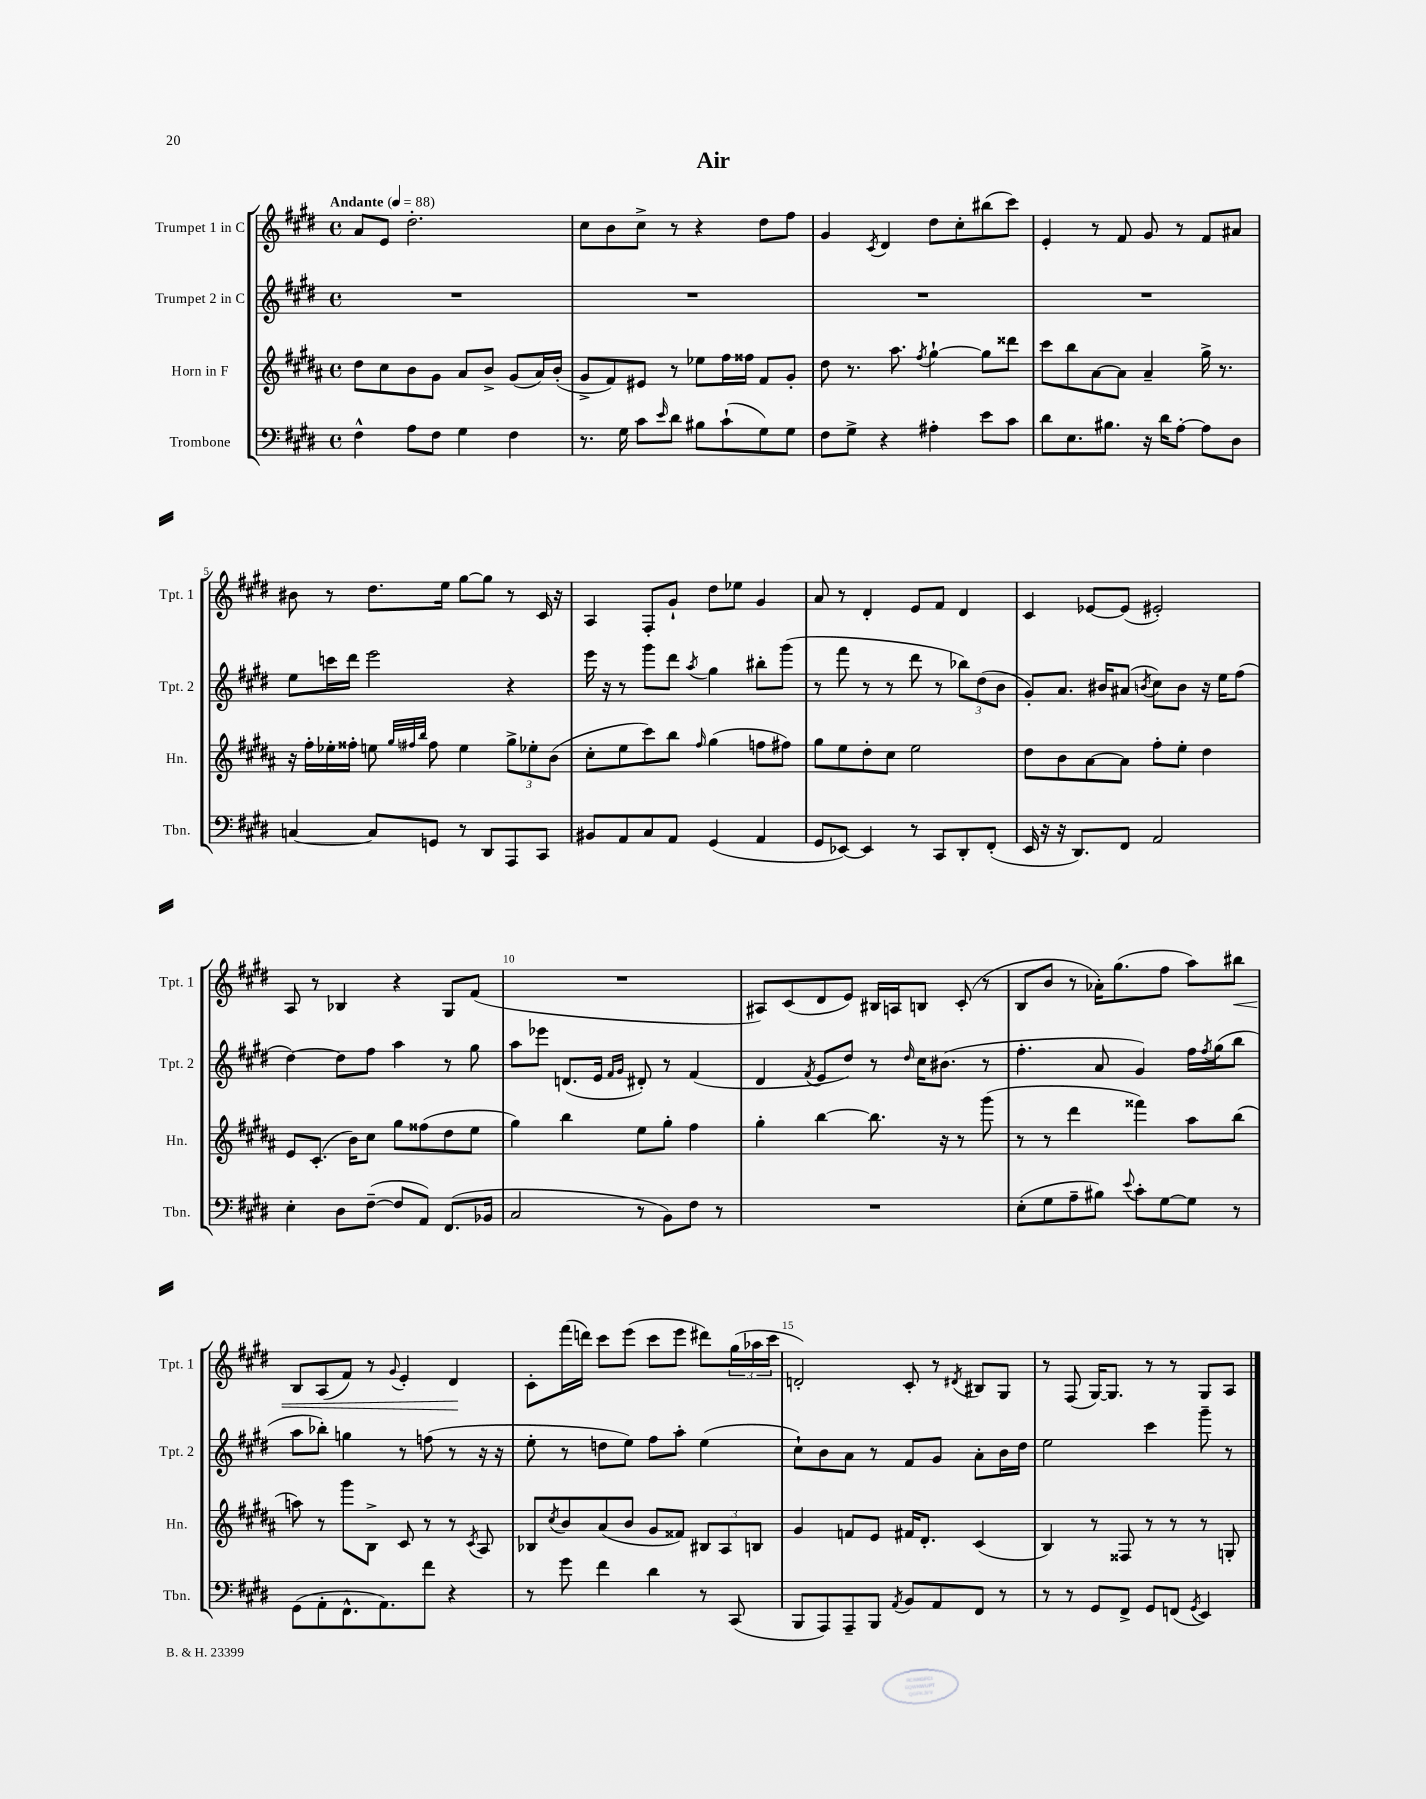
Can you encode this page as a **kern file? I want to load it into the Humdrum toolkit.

**kern	**kern	**kern	**kern	**dynam
*part4	*part3	*part2	*part1	*part1
*staff4	*staff3	*staff2	*staff1	*staff1
*I"Trombone	*I"Horn in F	*I"Trumpet 2 in C	*I"Trumpet 1 in C	*
*I'Tbn.	*I'Hn.	*I'Tpt. 2	*I'Tpt. 1	*
*clefF4	*clefG2	*clefG2	*clefG2	*
*k[f#c#g#d#]	*k[f#c#g#d#a#]	*k[f#c#g#d#]	*k[f#c#g#d#]	*
*M4/4	*M4/4	*M4/4	*M4/4	*
*met(c)	*met(c)	*met(c)	*met(c)	*
*MM88	*MM88	*MM88	*MM88	*
=1	=1	=1	=1	=1
!	!	!	!LO:TX:a:B:t=Andante	!
4F#^^\	8dd#\L	1r	8a/L	.
.	8cc#\	.	8e/J	.
8A\L	8b\	.	2.dd#'\	.
8F#\J	8g#\J	.	.	.
4G#\	8a#/L	.	.	.
.	8b^/J	.	.	.
4F#\	(8g#/L	.	.	.
.	16a#/L)	.	.	.
.	(16b'/JJ	.	.	.
=2	=2	=2	=2	=2
8.r	8g#^/L	1r	8cc#\L	.
.	8f#/)	.	8b\	.
16G#\	.	.	.	.
8c#\L	8e#X/J	.	8cc#^\J	.
16qqe/	.	.	.	.
8d#\J	8r	.	8r	.
8B#X\L	8ee-X\L	.	4r	.
(8c#`\	16ff#\L	.	.	.
.	16ff##X\JJ	.	.	.
8G#\)	8f#/L	.	8dd#\L	.
8G#\J	8g#'/J	.	8ff#\J	.
=3	=3	=3	=3	=3
8F#\L	8dd#\	1r	4g#/	.
8G#^\J	8.r	.	.	.
.	.	.	8qc#/	.
4r	.	.	4d#/	.
.	8.aa#\	.	.	.
.	8qff#/	.	.	.
4A#X'\	[4gg#`\	.	8dd#\L	.
.	.	.	8cc#'\	.
8e\L	8gg#\L]	.	(8bb#X\	.
8c#\J	8ddd##X\J	.	8ccc#\J)	.
=4	=4	=4	=4	=4
8d#\L	8ccc#\L	1r	4e'/	.
8.E\	8bb\	.	.	.
.	[8a#\	.	8r	.
8.B#X\J	.	.	.	.
.	8a#\J]	.	8f#/	.
16r	4a#~/	.	8g#/	.
16d#\KL	.	.	.	.
[8A'\J	.	.	8r	.
8A\L]	16gg#^\	.	8f#/L	.
.	8.r	.	.	.
8D#\J	.	.	8a#X/J	.
!!LO:LB:g=z
=5	=5	=5	=5	=5
[4Cn/	16r	8ee\L	8b#X\	.
.	16ff#'\LL	.	.	.
.	16ee-X'\	16cccn\L	8r	.
.	16ff##X'\JJ	16ddd#\JJ	.	.
8C/L]	8een\	2eee\	8.dd#\L	.
.	32qqgg#/LLL	.	.	.
.	32qqff#X/	.	.	.
.	32qqbb/JJJ	.	.	.
8GGn/J	8ff#\	.	.	.
.	.	.	16ee\Jk	.
8r	4ee\	.	[8gg#\L	.
8DD#/L	.	.	8gg#\J]	.
8AAA/	12gg#^\L	4r	8r	.
.	12ee-X'\	.	.	.
8CC#/J	.	.	16c#/	.
.	(12b\J	.	.	.
.	.	.	16r	.
=6	=6	=6	=6	=6
8BB#X/L	8cc#'\L	16eee\	4A/	.
.	.	16r	.	.
8AA/	8ee\	8r	.	.
8C#/	8ccc#\)	8ggg#\L	8F#'/L	.
8AA/J	8bb\J	8ddd#\J	8g#`/J	.
.	16qqff#/	8qaa/	.	.
(4GG#/	(4gg#\	4gg#\	8dd#\L	.
.	.	.	8ee-X\J	.
4AA/	8ffn\L	8bb#X'\L	4g#/	.
.	8ff#X\J)	(8ggg#\J	.	.
=7	=7	=7	=7	=7
8GG#/L	8gg#\L	8r	8a/	.
[8EE-X/J)	8ee\	8fff#\	8r	.
4EE-/]	8dd#'\	8r	4d#'/	.
.	8cc#\J	8r	.	.
8r	2ee\	8ddd#\	8e/L	.
8CC#/L	.	8r	8f#/J	.
8DD#'/	.	12bb-X\L)	4d#/	.
.	.	(12dd#\	.	.
(8FF#'/J	.	.	.	.
.	.	12b\J	.	.
=8	=8	=8	=8	=8
16EE/	8dd#\L	8g#'/L)	4c#/	.
16r	.	.	.	.
16r	8b\	8.a/J	.	.
8.DD#/L)	.	.	.	.
.	[8a#\	.	[8e-X/L	.
.	.	16b#X/KL	.	.
8FF#/J	8a#\J]	(8a#X/J	(8e-/J]	.
.	.	8qbn/	.	.
2AA/	8ff#'\L	8cc#\L)	2e#X'/)	.
.	8ee'\J	8b\J	.	.
.	4dd#\	16r	.	.
.	.	16ee\KL	.	.
.	.	(8ff#\J	.	.
!!LO:LB:g=z
=9	=9	=9	=9	=9
4E'\	8e/L	[4dd#\)	8A/	.
.	(8.c#'/J	.	8r	.
8D#\L	.	8dd#\L]	4B-X/	.
.	16b\KL)	.	.	.
([8F#~\J	8cc#\J	8ff#\J	.	.
8F#/L]	8gg#\L	4aa\	4r	.
8AA/J)	(8ff##X\	.	.	.
(8.FF#/L	8dd#\	8r	8G#/L	.
.	8ee\J	8gg#\	(8f#/J	.
16BB-X/Jk	.	.	.	.
=10	=10	=10	=10	=10
2C#/	4gg#\)	8aa\L	1r	.
.	.	8eee-X\J	.	.
.	4bb\	(8.dn/L	.	.
.	.	16e/Jk	.	.
.	.	16qqf#/LL	.	.
.	.	16qqg#/JJ	.	.
8r	8ee\L	8d#X'/)	.	.
8BB\L)	8gg#'\J	8r	.	.
8F#\J	4ff#\	(4f#/	.	.
8r	.	.	.	.
=11	=11	=11	=11	=11
1r	4gg#'\	4d#/	8A#X/L)	.
.	.	.	(8c#/	.
.	.	8qf#/	.	.
.	[4bb\	8e/L	8d#/	.
.	.	8dd#/J)	8e/J)	.
.	8.bb\]	8r	16B#X/LL	.
.	.	.	16An/J	.
.	.	16qqdd#/	.	.
.	.	16cc#\KL	8Bn/J	.
.	16r	(8.b#X\J	.	.
.	8r	.	(8c#'/	.
.	(8ggg#\	8r	8r	.
=12	=12	=12	=12	=12
(8E'\L	8r	4.ff#'\	8B/L	.
8G#\	8r	.	8b/J	.
8A~\	4ddd#\	.	8r	.
8B#X\J)	.	8a/	16a-X'\KL)	.
.	.	.	(8.gg#\	.
8qqe/	.	.	.	.
8c#'\L	4fff##X\)	4g#/)	.	.
[8G#\	.	.	8ff#\J	.
8G#\J]	8aa#\L	16ff#\LL	8aa\L)	.
.	.	8qff#/	.	.
.	.	(16gg#\J	.	.
!	!	!	!	!LO:HP:b
8r	(8bb\J	8bb\J	8bb#X\J	<
!!LO:LB:g=z
=13	=13	=13	=13	=13
(8GG#\L	8aan\)	8aa\L	8B/L	.
8AA'\	8r	8bb-X'\J)	(8A/	.
8.FF#^^\	8ggg#\L	4ggn\	8f#/J)	.
.	8B^\J	.	8r	.
8.AA\)	.	.	.	.
.	.	.	8qqg#/	.
.	8c#/	8r	4e'/	.
8f#\J	8r	(8ffn\	.	.
4r	8r	8r	4d#/	.
.	8qc#/	.	.	.
.	8A#/	16r	.	.
.	.	16r	.	.
.	.	.	.	[
=14	=14	=14	=14	=14
8r	8B-X/L	8ee'\	8c#'\L	.
.	8qcc#/	.	.	.
8g#\	8b/	8r	(16fff#\L	.
.	.	.	16dddn\JJ)	.
4f#\	(8a#/	8ddn\L	8ccc#\L	.
.	8b/J	8ee\J)	(8eee\J	.
4d#\	8g#/L	8ff#\L	8ccc#\L	.
.	8f##X/J)	8aa'\J	8eee\J	.
8r	12B#X/L	(4ee\	8ddd#X\L)	.
.	12A#/	.	.	.
(8CC#/	.	.	(24gg#\L	.
.	12Bn/J	.	24aa-X\	.
.	.	.	24ccc#\JJ	.
=15	=15	=15	=15	=15
8BBB/L	4g#/	8cc#`\L)	2dn'/)	.
8AAA/)	.	8b\	.	.
8AAA~/	8fn/L	8a\J	.	.
8BBB/J	8e/J	8r	.	.
8qAA/	.	.	.	.
8BB/L	16f#X/KL	8f#/L	8c#'/	.
.	8.d#'/J	.	.	.
8AA/	.	8g#/J	8r	.
.	.	.	8qd#X/	.
8FF#/J	(4c#/	8a'\L	8B#X/L	.
8r	.	16b\L	8G#/J	.
.	.	16dd#\JJ	.	.
=16	=16	=16	=16	=16
8r	4B/)	2ee\	8r	.
8r	.	.	(8F#/	.
8GG#/L	8r	.	[16G#/KL)	.
.	.	.	8.G#/J]	.
8FF#^/J	8F##X/	.	.	.
8GG#/L	8r	4ccc#\	8r	.
(8FFn/J	8r	.	8r	.
8qGG#/	.	.	.	.
4EE/)	8r	8ggg#~\	8G#/L	.
.	8Gn'/	8r	8A/J	.
==	==	==	==	==
*-	*-	*-	*-	*-
